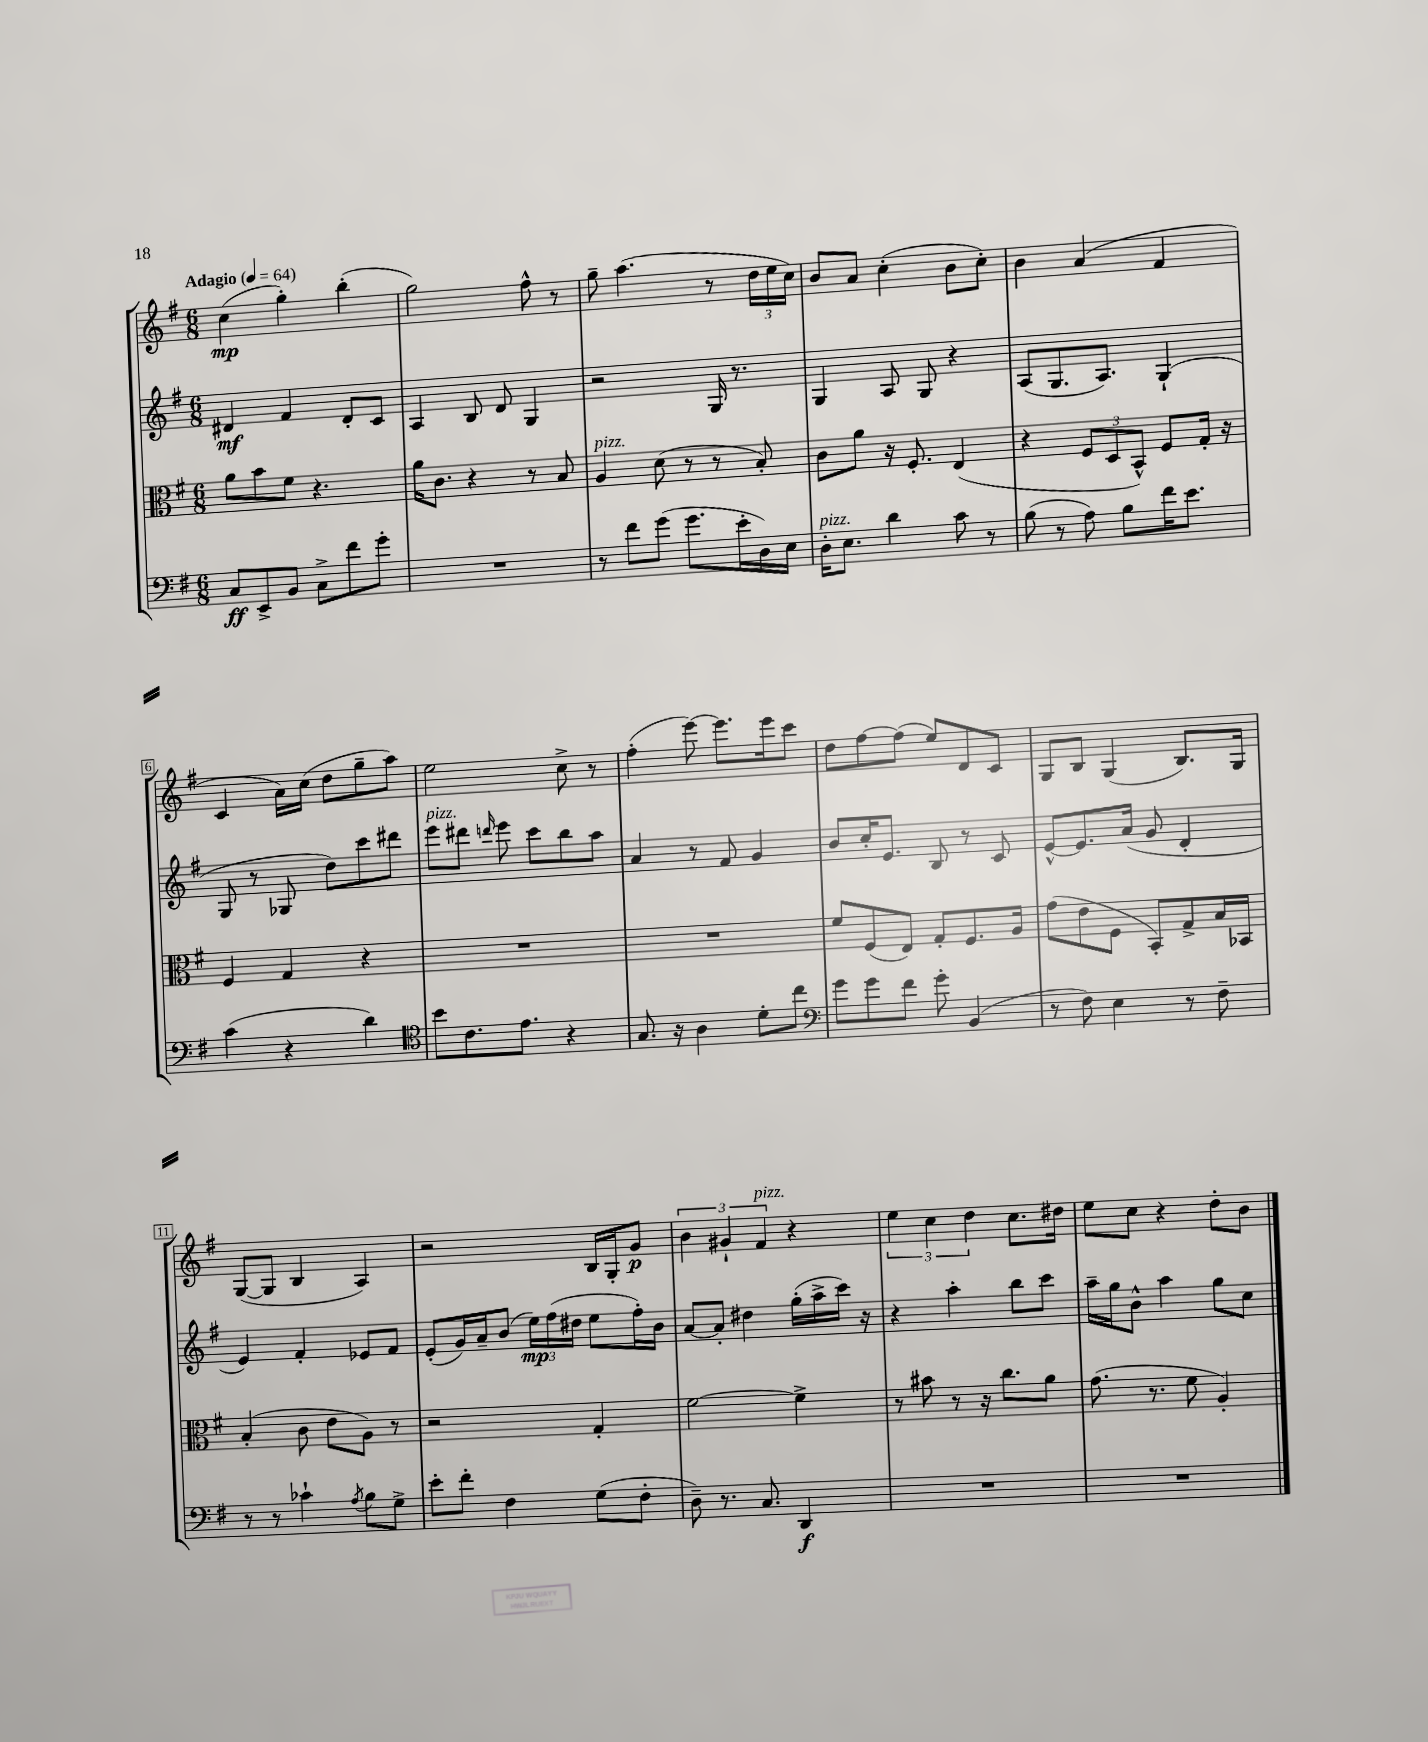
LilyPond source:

<<
\new StaffGroup <<
\new Staff = "s0" {
    \clef treble \key g \major \numericTimeSignature \time 6/8 \tempo "Adagio" 4 = 64
    \autoBeamOff c''4\mp( g''4-.) b''4-.( |
    g''2) fis''8-^ r8 |
    g''8-- a''4.( r8 \tuplet 3/2 { d''16[ e''16 c''16]) } |
    b'8[ a'8] c''4-.( b'8[ c''8]-.) |
    b'4 a'4( fis'4 |
    c'4 a'16[) c''16]( d''8[ g''8-- a''8]) |
    e''2 c''8-> r8 |
    fis''4-.( e'''8~) e'''8.[ e'''16 c'''8] |
    d''8[ fis''8~ fis''8]( e''8[) d'8 c'8] |
    g8[ b8] g4( b8.[) g16] |
    g8[~( g8] b4 a4) |
    r2 b16[ g16-. g'8]\p |
    \tuplet 3/2 { b'4 gis'4-! fis'4^\markup { \italic "pizz." } } r4 |
    \tuplet 3/2 { e''4 c''4 d''4 } c''8.[ dis''16] |
    e''8[ c''8] r4 d''8[-. b'8] \bar "|." |
}
\new Staff = "s1" {
    \clef treble \key g \major \numericTimeSignature \time 6/8
    \autoBeamOff dis'4\mf fis'4 dis'8[-. c'8] |
    a4 b8 d'8 g4 |
    r2 g16 r8. |
    g4 a8 g8 r4 |
    a8[( g8. a8.]) g4-!( |
    g8 r8 ges8 d''8[) c'''8 dis'''8] |
    e'''8[^\markup { \italic "pizz." } dis'''8] \grace { d'''16 } e'''8 c'''8[ b''8 a''8] |
    a'4 r8 fis'8 g'4 |
    b'8[ c''16-. e'8.] b8 r8 c'8 |
    e'8[~-^ e'8. a'16]( g'8 d'4-. |
    e'4) fis'4-. ees'8[ fis'8] |
    e'8[-.( g'16) a'16-- b'8]( \tuplet 3/2 { e''16[\mp) fis''16( dis''16] } e''8[ fis''16-.) b'16] |
    a'8[~ a'8]-. dis''4 g''16[-.( a''16-> c'''16]) r16 |
    r4 a''4-. b''8[ c'''8] |
    a''16[-- g''16 b'8]-^ a''4 g''8[ c''8] \bar "|." |
}
\new Staff = "s2" {
    \clef alto \key g \major \numericTimeSignature \time 6/8
    \autoBeamOff a'8[ b'8 fis'8] r4. |
    a'16[ c'8.] r4 r8 b8 |
    a4^\markup { \italic "pizz." } d'8( r8 r8 b8-.) |
    c'8[ a'8] r16 fis8.-. e4( |
    r4 \tuplet 3/2 { fis8[ d8 b,8]-^) } fis8[ g16]-. r16 |
    fis4 g4 r4 |
    R2. |
    R2. |
    fis'8[ fis8( e8]) g8[-. fis8. a16] |
    g'8[( e'8 fis8] b,8[-.) g8-> b16 bes,16] |
    b4-.( c'8 e'8[ a8]) r8 |
    r2 g4-. |
    fis'2~ fis'4-> |
    r8 bis'8 r8 r16 c''8.[ a'8] |
    g'8.( r8. fis'8 a4-.) \bar "|." |
}
\new Staff = "s3" {
    \clef bass \key g \major \numericTimeSignature \time 6/8
    \autoBeamOff c8[\ff e,8-> b,8] c8[-> fis'8 g'8]-. |
    R2. |
    r8 fis'8[ g'8]( g'8.[ e'16-. d16) e16] |
    d16[-.^\markup { \italic "pizz." } e8.] d'4 c'8 r8 |
    b8( r8 a8) b8[ fis'16 e'8.] |
    c'4( r4 d'4) |
    \clef tenor b'8[ c'8. e'8.] r4 |
    g8. r16 a4 d'8[-. c''8] |
    \clef bass g'8[ g'8 fis'8] g'8-. b,4( |
    r8 fis8) e4 r8 fis8-- |
    r8 r8 ces'4-! \acciaccatura { a8 } b8[ g8]-> |
    e'8[-. fis'8]-. fis4 g8[( fis8]-. |
    d8--) r8. c8. d,4\f |
    R2. |
    R2. \bar "|." |
}
>>
>>
\layout { \context { \Score \override BarNumber.stencil = #(make-stencil-boxer 0.1 0.3 ly:text-interface::print) } }
